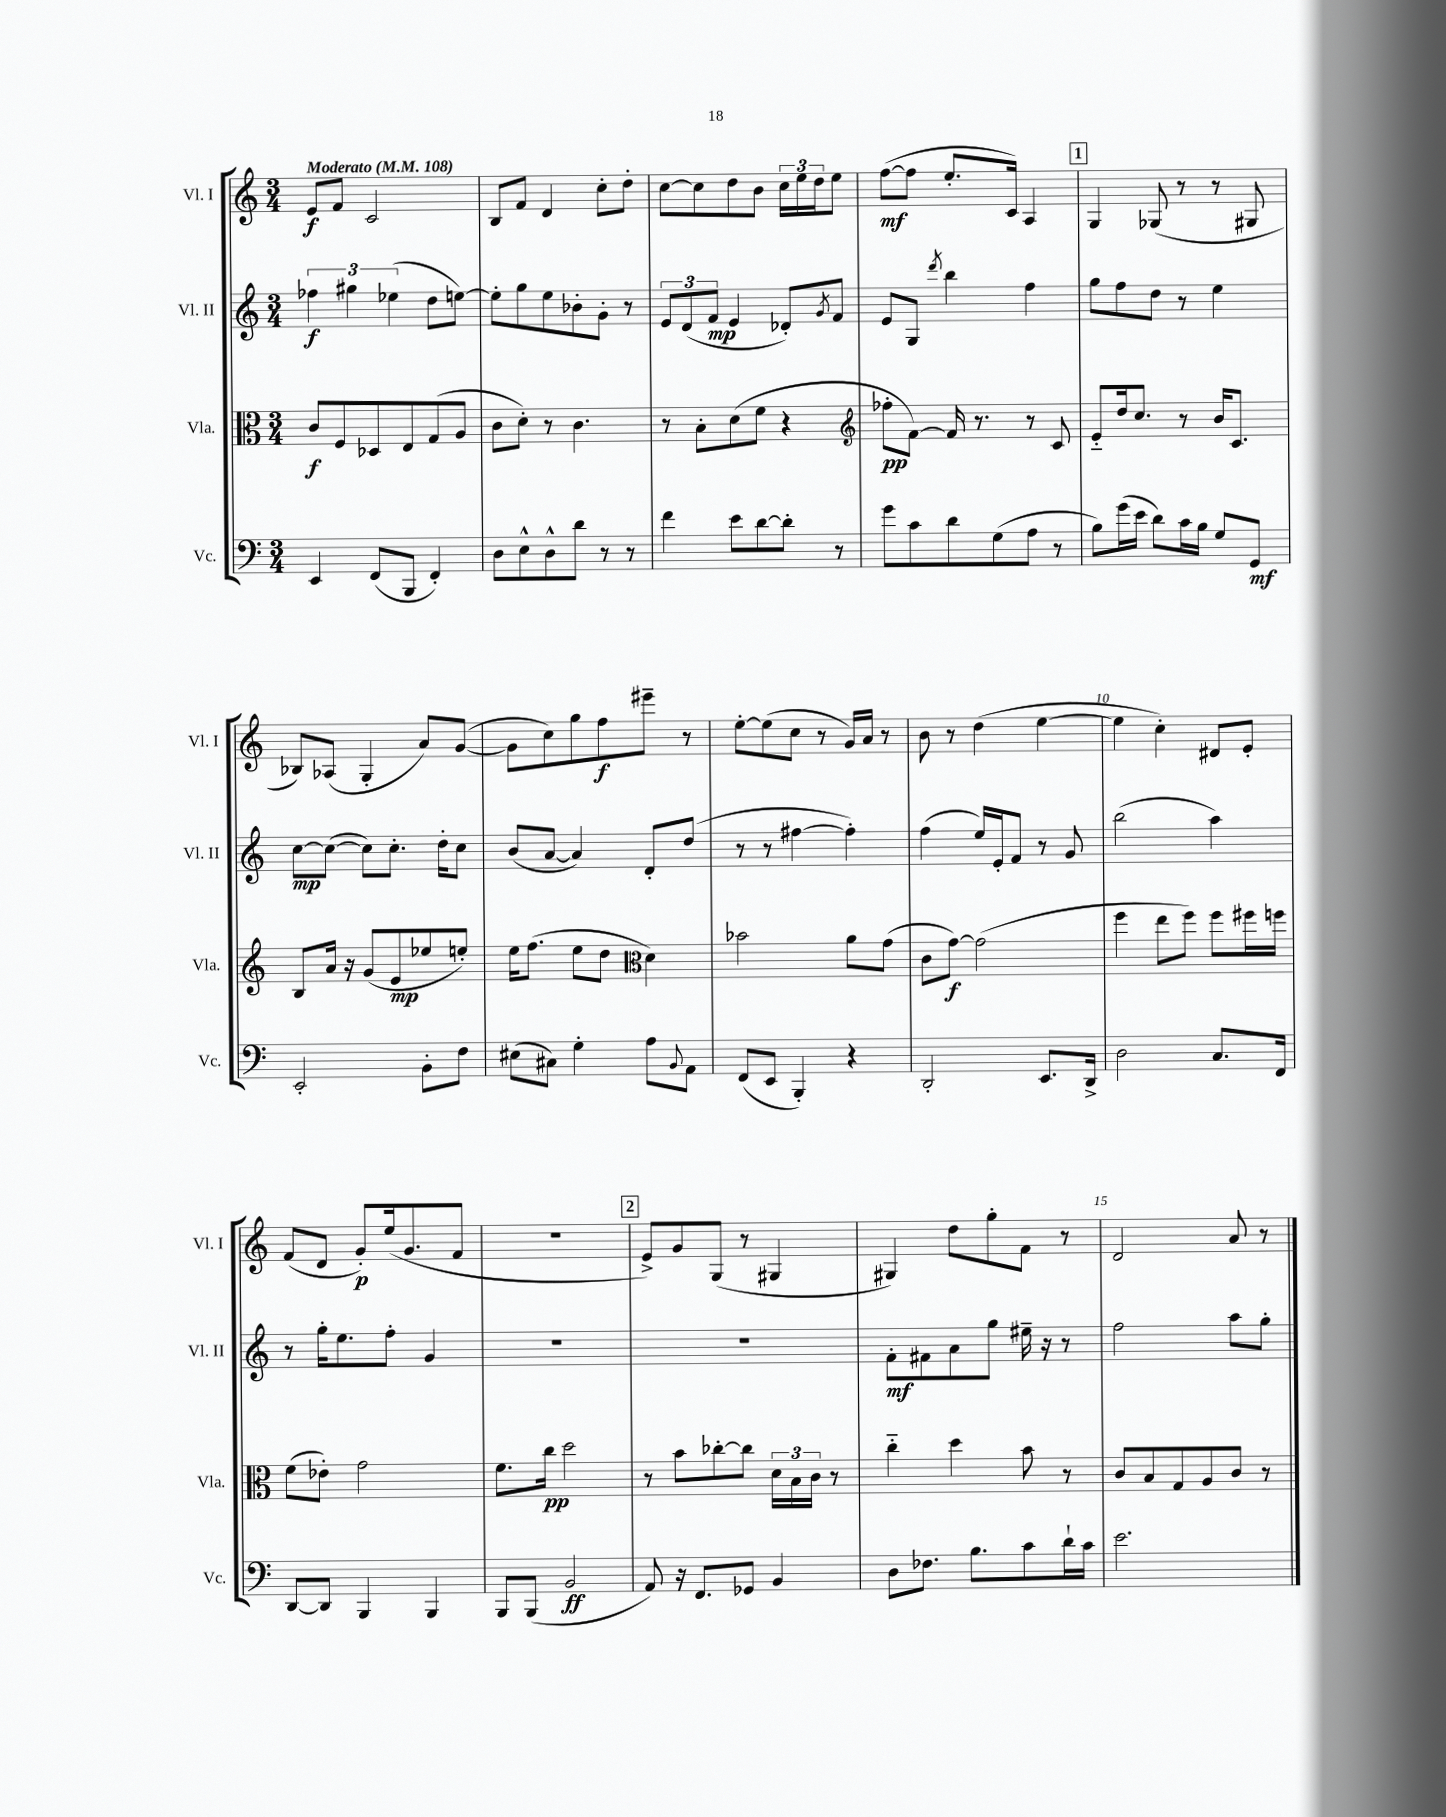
<<
\new StaffGroup <<
\new Staff = "s0" \with { instrumentName = "Vl. I" shortInstrumentName = "Vl. I" } {
    \clef treble \key c \major \numericTimeSignature \time 3/4 \tempo "Moderato" 4 = 108
    e'8\f f'8 c'2 |
    b8 f'8 d'4 c''8-. d''8-. |
    c''8~ c''8 d''8 b'8 \tuplet 3/2 { c''16 e''16 d''16 } e''8 |
    f''8~\mf( f''8 e''8.-. c'16) a4 |
    \mark \markup { \box "1" } g4 ges8( r8 r8 gis8 |
    bes8) aes8( g4-. a'8) g'8~( |
    g'8 c''8) g''8 f''8\f eis'''8-- r8 |
    e''8~-. e''8( c''8 r8 g'16) a'16 r8 |
    b'8 r8 d''4( e''4~ |
    e''4 c''4-.) dis'8 e'8-. |
    f'8( d'8 g'8-.\p) e''16( g'8. f'8 |
    R2. |
    \mark \markup { \box "2" } e'8->) g'8 g8( r8 gis4 |
    gis4) d''8 g''8-. f'8 r8 |
    d'2 a'8 r8 \bar "|." |
}
\new Staff = "s1" \with { instrumentName = "Vl. II" shortInstrumentName = "Vl. II" } {
    \clef treble \key c \major \numericTimeSignature \time 3/4
    \tuplet 3/2 { fes''4\f gis''4 ees''4( } d''8 e''8~) |
    e''8-. g''8 e''8 bes'8-. g'8-. r8 |
    \tuplet 3/2 { e'8 d'8( f'8\mp } e'4 des'8-.) \acciaccatura { g'8 } f'8 |
    e'8 g8 \acciaccatura { d'''8 } b''4 f''4 |
    \mark \markup { \box "1" } g''8 f''8 d''8 r8 e''4 |
    c''8~\mp c''8~( c''8) c''8.-. d''16-. c''8 |
    b'8( a'8~ a'4) d'8-. d''8( |
    r8 r8 fis''4~ fis''4-.) |
    f''4( e''16) e'16-. f'8 r8 g'8 |
    b''2( a''4) |
    r8 g''16-. e''8. f''8-. g'4 |
    R2. |
    \mark \markup { \box "2" } R2. |
    f'8-.\mf fis'8 a'8 g''8 eis''16-- r16 r8 |
    f''2 a''8 g''8-. \bar "|." |
}
\new Staff = "s2" \with { instrumentName = "Vla." shortInstrumentName = "Vla." } {
    \clef alto \key c \major \numericTimeSignature \time 3/4
    c'8\f f8 des8 e8 g8( a8 |
    c'8 d'8-.) r8 c'4. |
    r8 b8-. d'8( f'8 r4 |
    \clef treble fes''8-.\pp f'8~) f'16 r8. r8 c'8 |
    \mark \markup { \box "1" } e'8-_ d''16 c''8. r8 b'16 c'8. |
    b8 a'16 r16 g'8( e'8\mp ees''8 e''8-.) |
    e''16 f''8.( e''8 d''8 \clef alto d'4) |
    bes'2 a'8 g'8( |
    c'8 g'8~\f) g'2( |
    f''4 e''8 f''8) f''8 fis''16 f''16 |
    f'8( ees'8-.) g'2 |
    f'8. c''16\pp d''2 |
    \mark \markup { \box "2" } r8 b'8 ces''8~-. ces''8 \tuplet 3/2 { d'16 b16 c'16 } r8 |
    c''4-_ d''4 b'8 r8 |
    c'8 b8 g8 a8 c'8 r8 \bar "|." |
}
\new Staff = "s3" \with { instrumentName = "Vc." shortInstrumentName = "Vc." } {
    \clef bass \key c \major \numericTimeSignature \time 3/4
    e,4 f,8( b,,8 f,4-.) |
    d8 e8-^ d8-^ d'8 r8 r8 |
    f'4 e'8 d'8~ d'8-. r8 |
    g'8 c'8 d'8 g8( a8 r8 |
    \mark \markup { \box "1" } b8) g'16( e'16 d'8) c'16 b16 g8 g,8\mf |
    e,2-. b,8-. f8 |
    eis8( cis8) g4-. a8 \appoggiatura { b,8 } a,8 |
    f,8( e,8 b,,4-.) r4 |
    d,2-. e,8. d,16-> |
    d2 c8. f,16 |
    d,8~ d,8 b,,4 b,,4 |
    b,,8 b,,8( b,2\ff |
    \mark \markup { \box "2" } a,8) r16 f,8. ges,8 b,4 |
    d8 fes8. b8. c'8 d'16-! c'16 |
    e'2. \bar "|." |
}
>>
>>
\layout { \context { \Score \override BarNumber.break-visibility = ##(#f #t #t) barNumberVisibility = #(every-nth-bar-number-visible 5) } }
